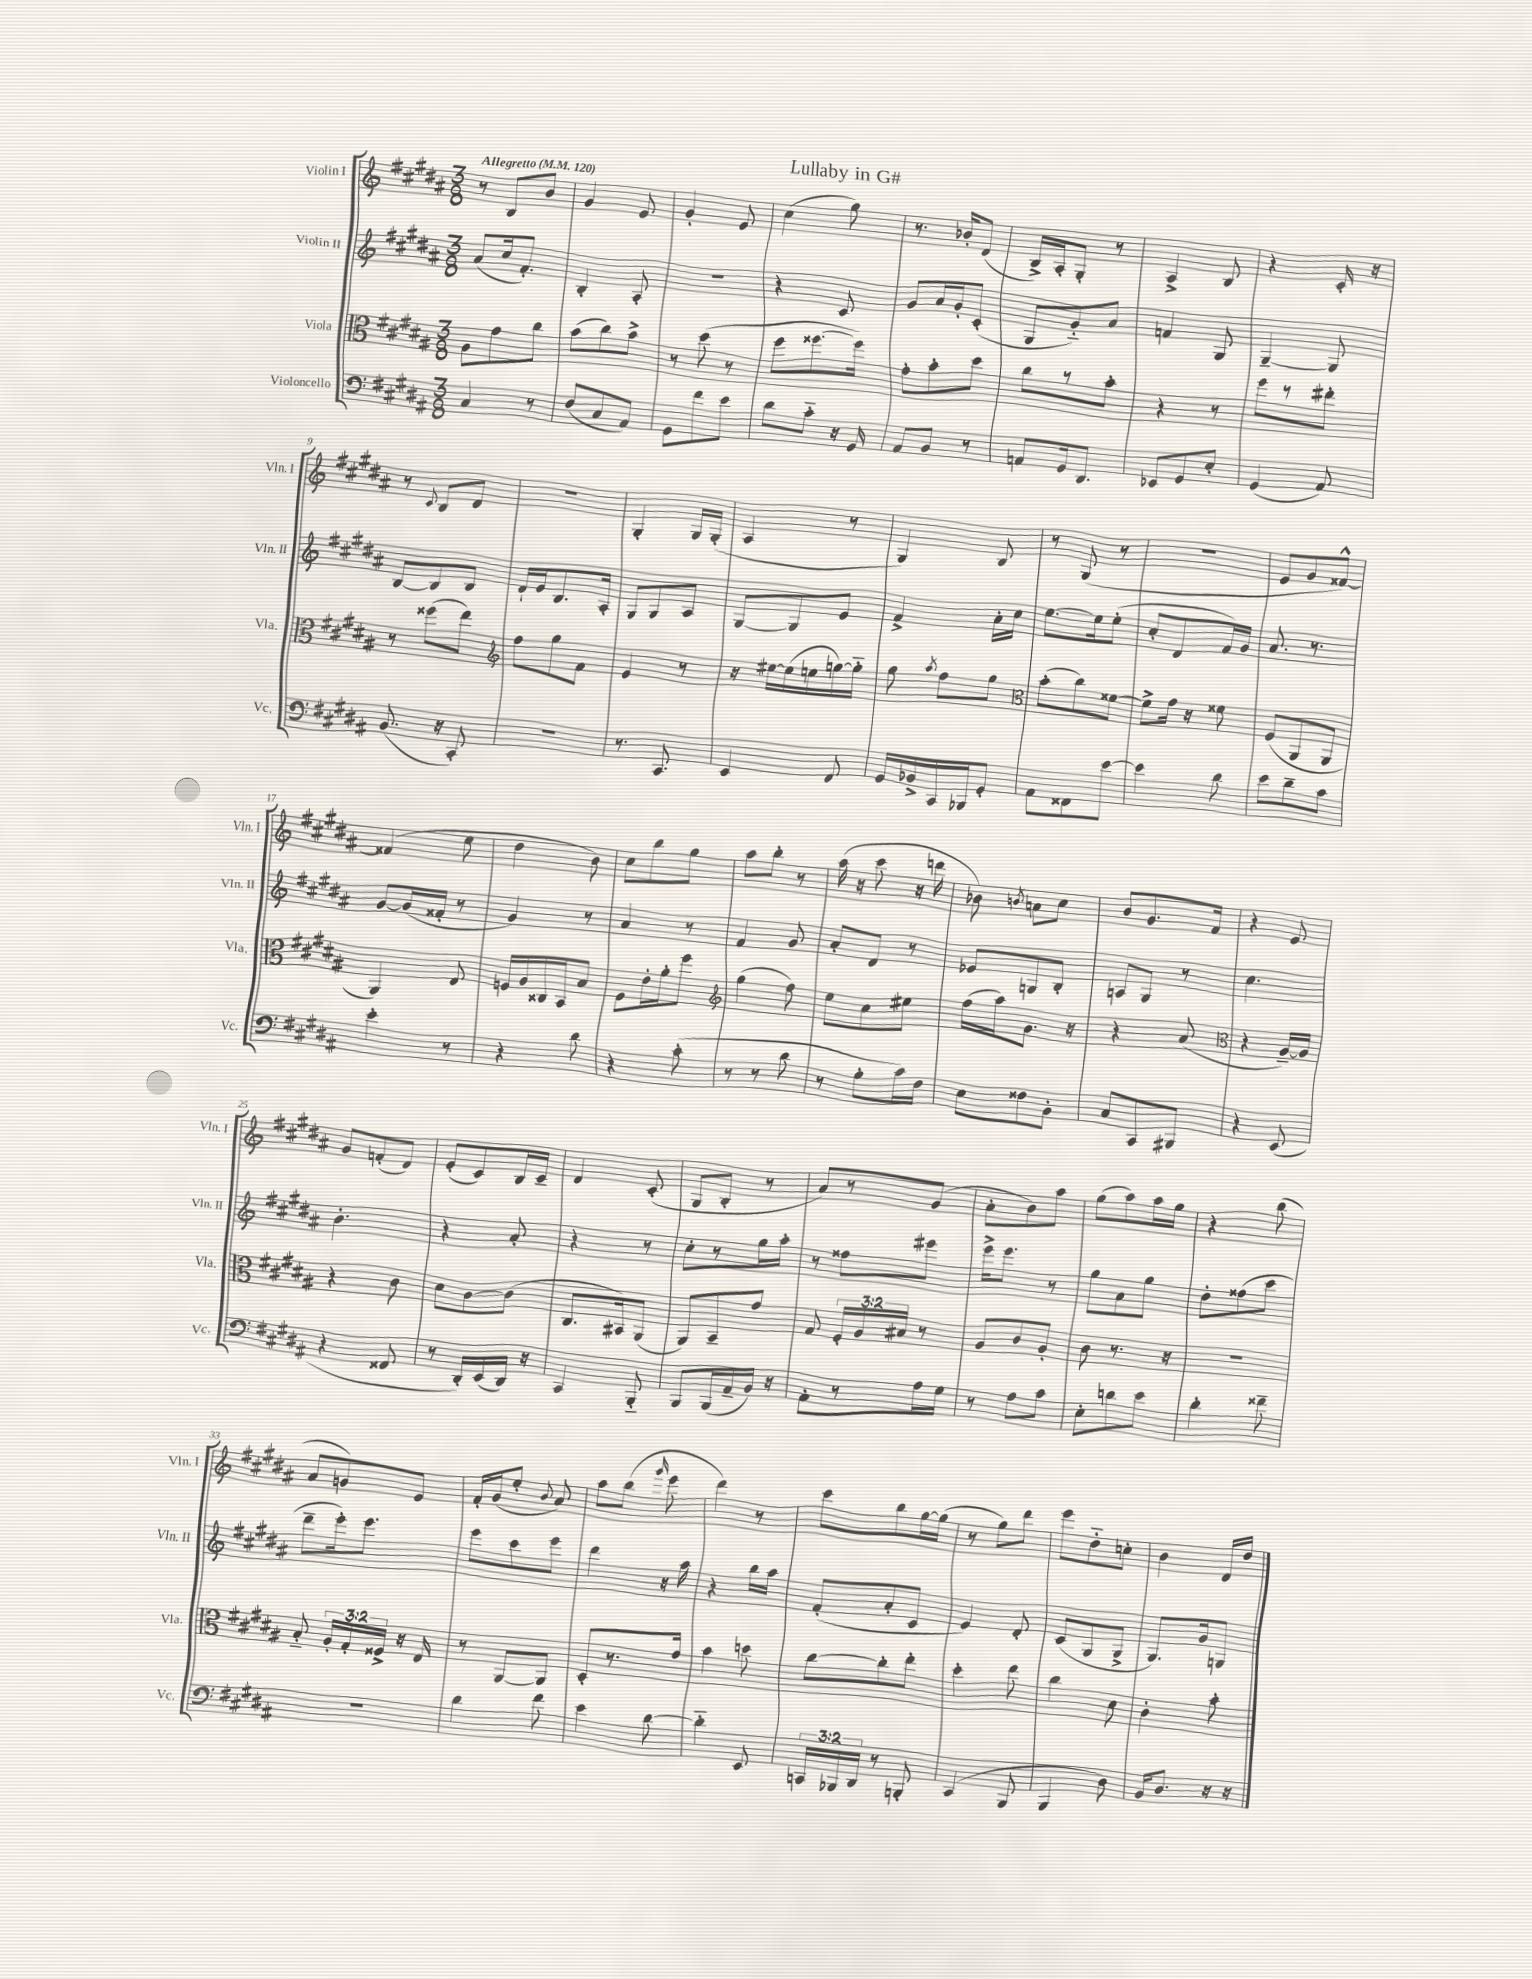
\header { title = "Lullaby in G#" }
<<
\new StaffGroup <<
\new Staff = "s0" \with { instrumentName = "Violin I" shortInstrumentName = "Vln. I" } {
    \clef treble \key b \major \numericTimeSignature \time 3/8 \tempo "Allegretto" 4 = 120
    \autoBeamOff r8 b8[ b'8] |
    gis'4 e'8 |
    gis'4-. e'8 |
    cis''4( gis''8) |
    r8. bes'16[-. dis'8]( |
    b16[->) ais16-. gis8]-. r8 |
    ais4-> b8 |
    r4 cis'16-. r16 |
    r8 \appoggiatura { cis'8 } b8[ dis'8] |
    R4. |
    gis4-. gis16[ gis16]-.( |
    ais4 r8 |
    gis4) b8 |
    r8 gis8( r8 |
    R4. |
    e'8[ gis'8 fisis'8]~-^) |
    fisis'4( e''8 |
    dis''4 b'8) |
    cis''8[ b''8 gis''8] |
    ais''8[ b''8]-. r8 |
    ais''16( r16 cis'''8 r16 d'''16 |
    bes'8) \acciaccatura { b'8 } a'8[ cis''8] |
    b'8[ gis'8. fis'16] |
    r4 e'8 |
    gis'8[ f'8-.( dis'8]) |
    e'8[-.( cis'8) b16 cis'16]-- |
    dis'4 cis'8-.( |
    gis8[ b8]-. r8 |
    ais'8[) r8 gis'8]( |
    ais'8[-. b'8) ais''8] |
    gis''8[( ais''8) ais''16 gis''16] |
    r4 b''8( |
    ais'8[ g'8) e'8] |
    fis'16[-. gis'16( e''8]-. \appoggiatura { b'8 } ais'8) |
    ais''8[ b''8]( \grace { gis'''16 } e'''8 |
    dis'''4) r8 |
    cis'''8[ b''8 gis''16~ gis''16]( |
    r8 gis''8[) dis'''8] |
    e'''8[ dis''8-_ c''8]-. |
    b'4 dis'16[ dis''16] \bar "|." |
}
\new Staff = "s1" \with { instrumentName = "Violin II" shortInstrumentName = "Vln. II" } {
    \clef treble \key b \major \numericTimeSignature \time 3/8
    \autoBeamOff ais'8[( cis''16 fis'8.]-.) |
    b4-. ais8-. |
    R4. |
    r4 cis'8 |
    gis'8[ ais'16 gis'16-. cis'8]-.( |
    gis8[ gis'8-_) ais'8] |
    f'4 gis8 |
    gis4~-- gis8 |
    b8[~ b8 b8] |
    dis'16[-! e'16 b8. ais16]-. |
    gis8[ gis8 ais8] |
    gis8[~ gis8 e'8] |
    fis'4-> ais'16[-. cis''16] |
    e''8.[~ e''16 e''8]-.( |
    cis''8[-. dis'8 fis'16) gis'16] |
    ais'8. r8. |
    gis'8[~ gis'16( fisis'16]-. r8 |
    gis'4) r8 |
    ais'4 r8 |
    fis'4 gis'8 |
    ais'8[-. dis'8] r8 |
    ees'8[ g8 b8]-. |
    a8[ gis8] r8 |
    cis''4. |
    b'4.-. |
    r4 ais'8-. |
    r4 r8 |
    cis''8[-. r8 gis''16 ais''16]-. |
    r8 fisis''8[ eis'''8] |
    e'''16[-> e'''8.] r8 |
    gis''8[ ais'8 gis''8] |
    dis''8[-. fisis''8( cis'''8] |
    dis'''8[-- e'''16-.) e'''8.] |
    e'''8[ cis'''8 e'''8] |
    dis'''4 r16 ais''16 |
    r4 b''16[ ais''16] |
    fis'8[-.( ais'8-. cis'8] |
    e'4) dis'8-. |
    cis'8[( gis8 gis8]-> |
    gis8.[) gis'16 g8] \bar "|." |
}
\new Staff = "s2" \with { instrumentName = "Viola" shortInstrumentName = "Vla." } {
    \clef alto \key b \major \numericTimeSignature \time 3/8 \override Staff.TupletNumber.text = #tuplet-number::calc-fraction-text
    \autoBeamOff ais8[ gis'8 cis''8] |
    b'8[( cis''8) b'8]-> |
    r8 dis''8( r8 |
    fis''8[ fisis''8.~ fisis''16]) |
    gis'8[-. b'8-. dis''8] |
    cis''8[ r8 b'8]-. |
    r4 r8 |
    fis''8[ r8 eis''8]-. |
    r8 fisis''8[( e''8]) |
    \clef treble fis''8[ gis''8 fis'8] |
    e'4 r8 |
    r16 eis''16[~ eis''16( e''16 g''16~) g''16]-_ |
    gis''8 \acciaccatura { ais''8 } fis''8[ gis''8] |
    \clef alto b'8[-.( cis''8) fisis'8]~ |
    fisis'8[-> gis'16] r16 fisis'8 |
    fis8[( ais,8 ais,8] |
    ais,4) e8 |
    f16[ ais16 cisis16 b,16 b8] |
    fis8[ e'16-. ais'16-. fis''8] |
    \clef treble gis''4( fis''8) |
    e''8[ cis''8 eis''8] |
    fis''16[( ais''16) gis'8.] r16 |
    r4 ais'8( |
    \clef alto r4 ais16[~--) ais16] |
    r4 cis'8 |
    dis'8[ cis'8~ cis'8]( |
    cis8.[ bis,16) ais,8]( |
    ais,8[) b,8-- gis'8] |
    gis8 \tuplet 3/2 { fis16[-. ais16 bis16] } r8 |
    ais8[ cis'8 ais8]-. |
    cis'8 r8. r16 |
    R4. |
    b8-_ \tuplet 3/2 { ais16[-. gis16-. fisis16]-> } r16 e16 |
    r8 ais,8[~ ais,8] |
    dis8[-. r8. gis'16] |
    b'4 d''8 |
    cis''8[~ cis''8-. e''8]-. |
    dis''4-. e''8 |
    cis''4 dis'8 |
    cis'4-. b'8-. \bar "|." |
}
\new Staff = "s3" \with { instrumentName = "Violoncello" shortInstrumentName = "Vc." } {
    \clef bass \key b \major \numericTimeSignature \time 3/8 \override Staff.TupletNumber.text = #tuplet-number::calc-fraction-text
    \autoBeamOff cis4 r8 |
    fis8[( cis8 ais,8]) |
    gis,8[ fis'8 e'8] |
    dis'8[ cis'8]-_ r16 gis,16 |
    ais,8[ b,8] r8 |
    a,8[ gis,16 dis,8.] |
    ees,8[ gis,8 e8]-. |
    gis,4( ais,8) |
    b,8.( r16 cis,8-.) |
    R4. |
    r8. cis,8. |
    e,4 fis,8 |
    gis,16[ bes,16-> cis,16 bes,,16 gis,8]-. |
    ais,8[ fisis,8 e'8]~ |
    e'4 dis'8 |
    e'8[ dis'8-- cis'8] |
    e'4-. r8 |
    r4 dis'8 |
    r4 cis'8-.( |
    r8 r8 dis'8 |
    r8 b8[-. cis'16) fis16] |
    e8[ fisis8 b,8]-. |
    cis8[ cis,8 bis,,8] |
    r4 e,8( |
    r4 fisis,8 |
    r8 dis,16[-.) e,16( dis,16]) r16 |
    cis,4 b,,8-_ |
    b,,8[ b,,16( ais,16-- b,16]) r16 |
    ais,8[-. r8 ais16 gis16] |
    r8 ais8[ cis'8] |
    e8[-. d'8 e'8] |
    dis'4-. fisis'8-- |
    r4. |
    dis'4 fis'8 |
    e'4 dis'8~ |
    dis'4-_ e,8 |
    \tuplet 3/2 { c,16[ bes,,16 dis,16] } r8 b,,8-. |
    cis,4( b,,8 |
    b,,4 dis8) |
    b,16[ dis8.] r16 r16 \bar "|." |
}
>>
>>
